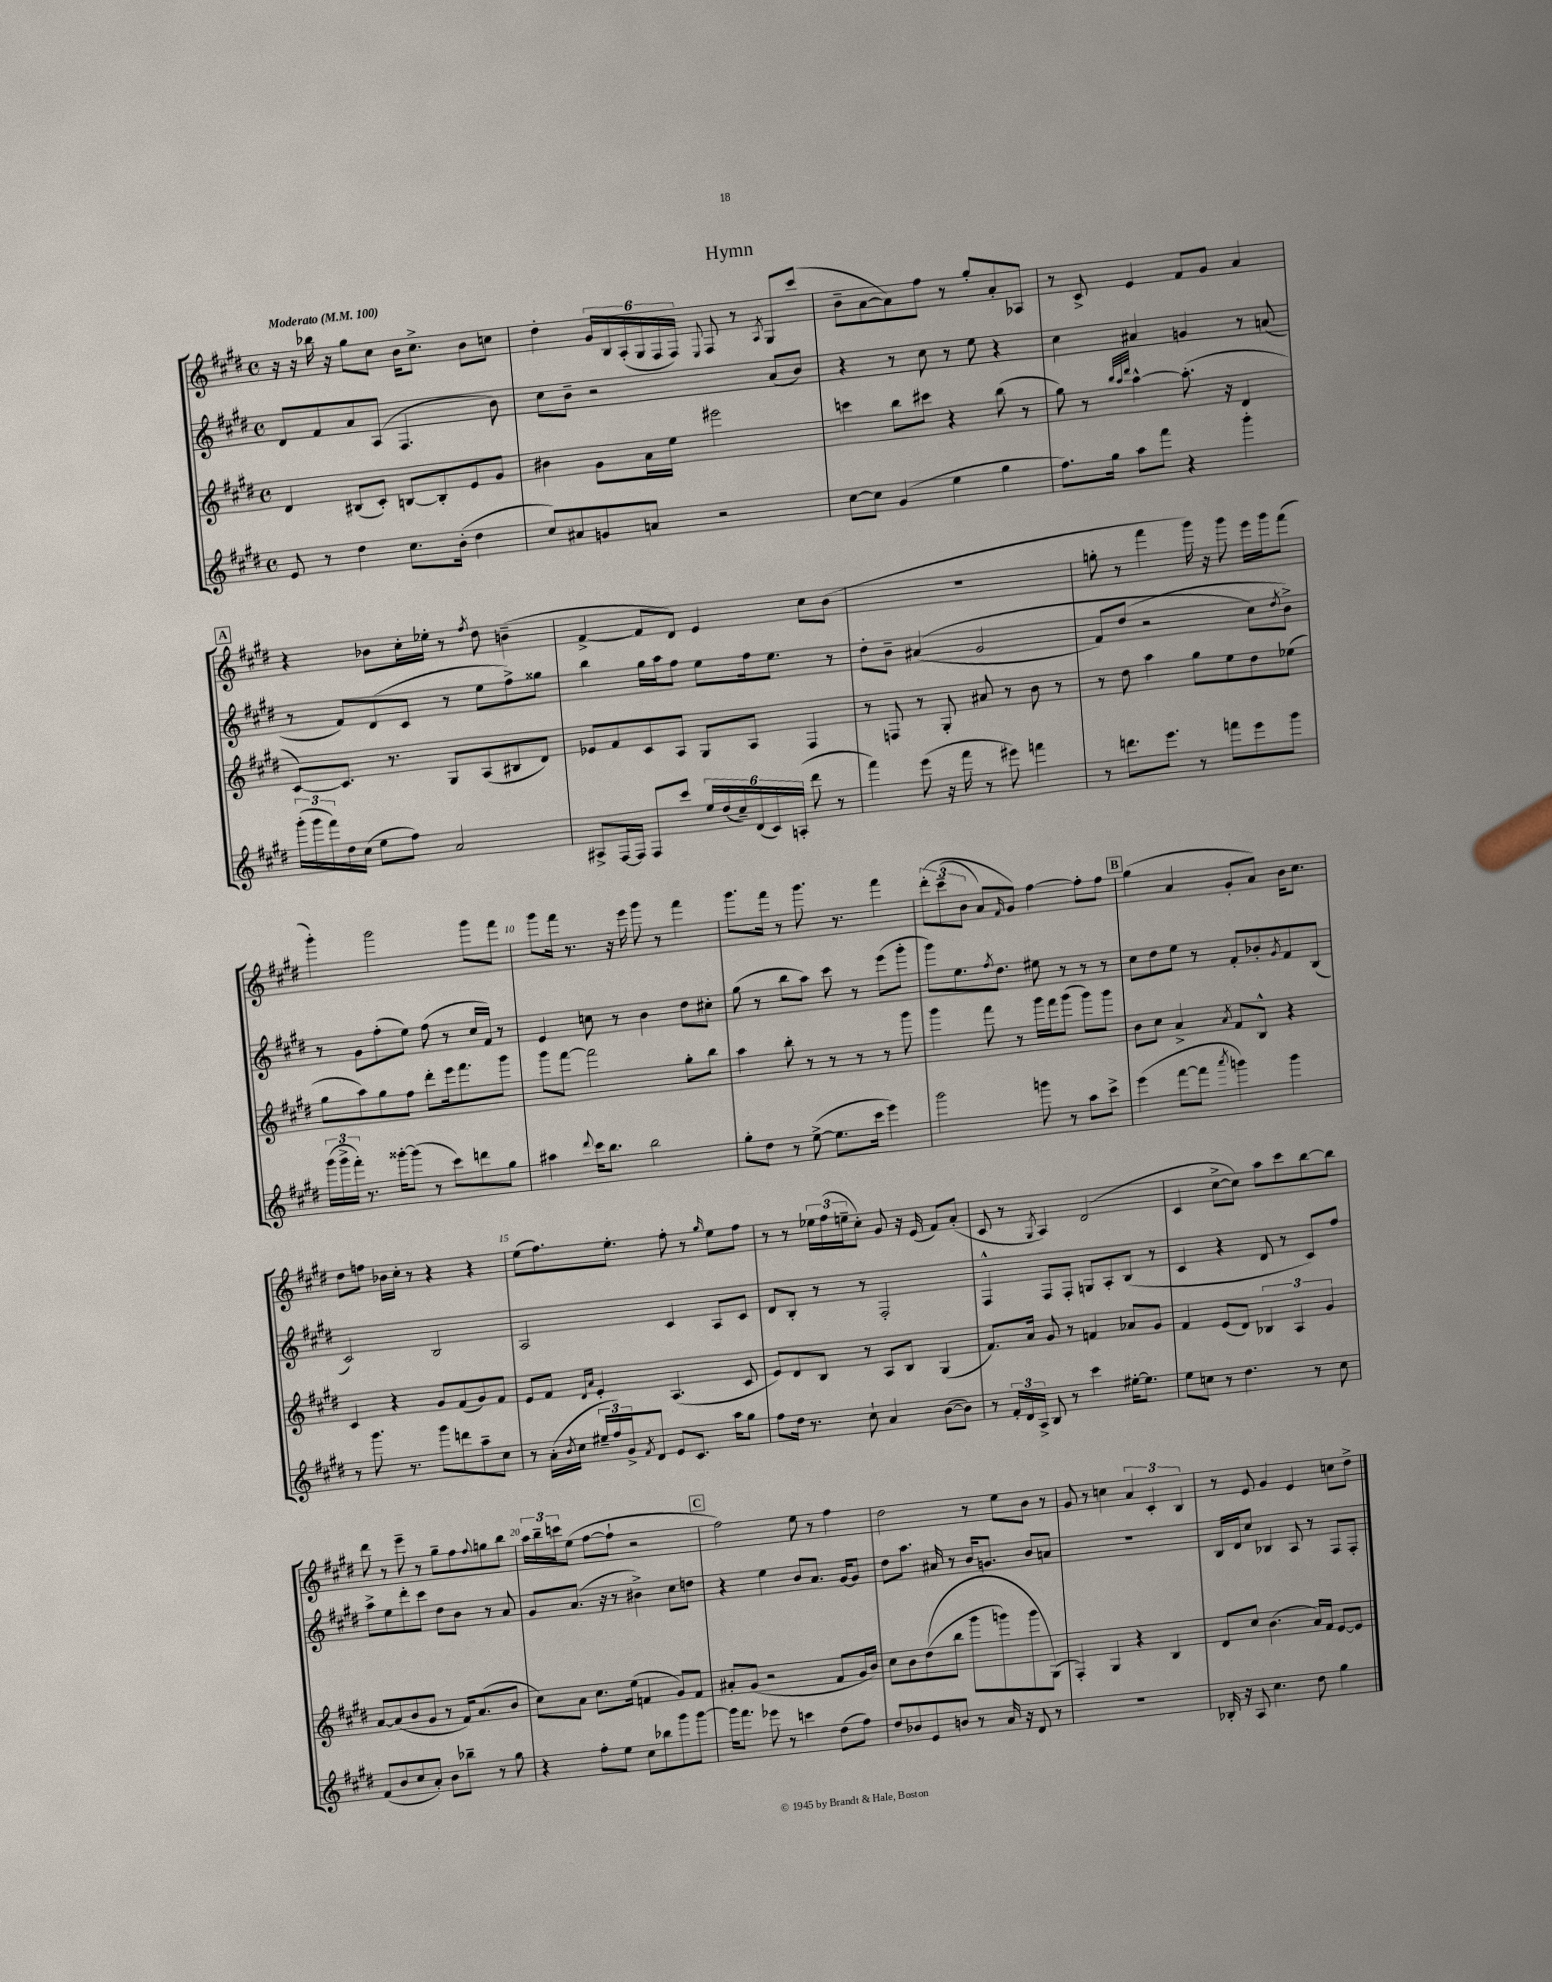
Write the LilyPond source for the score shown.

\header { title = "Hymn" }
<<
\new StaffGroup <<
\new Staff = "s0" {
    \clef treble \key e \major \defaultTimeSignature \time 4/4 \tempo "Moderato" 4 = 100
    r16 r16 bes''16 r16 gis''8 cis''8 b'16 cis''8.-> b'8 c''8 |
    dis''4-. \tuplet 6/4 { gis'16 b16 a16-.( gis16 fis16 fis16) } \appoggiatura { e8 } fis8 r8 \acciaccatura { a8 } gis8 cis'''8( |
    b'8-- a'8~ a'8) fis''8 r8 gis''8-. a'8-. aes8 |
    r8 cis'8-> e'4 fis'8 gis'8 a'4 |
    \mark \markup { \box "A" } r4 bes'8 cis''16-. ees''16-. r8 \acciaccatura { fis''8 } dis''8 b'4--( |
    fis'4~-> fis'8 dis'8) e'4 cis''8 b'8( |
    R1 |
    g''8-. r8 fis'''4 gis'''16) r16 gis'''8 e'''16 gis'''16 fis'''8( |
    gis'''4-.) gis'''2 gis'''8 fis'''8 |
    gis'''8 fis'''16 r8. r16 e'''16 gis'''8 r8 fis'''4 |
    gis'''8. fis'''16 r8 gis'''8. r8. fis'''4 |
    \tuplet 3/2 { dis'''8-.\( cis'''8--( b'8 } a'8) \grace { fis'16 } gis'8\) fis''4~ fis''8-. fis''8 |
    \mark \markup { \box "B" } gis''4( a'4 gis'8-. a'8) b'16 cis''8. |
    dis''8 f''8 bes'16 cis''16-. r8 r4 r4 |
    e''8( fis''8.) e''8.-. fis''8-. r8 \grace { gis''16 } e''8 fis''8 |
    r8 r8 \tuplet 3/2 { ees''16 fis''16( e''16-- } cis''8-.) gis'8 r16 e'16( fis'8) a'8-.( |
    cis'8 r8 \acciaccatura { gis8 } a4) dis'2( |
    cis'4 cis''8~-> cis''8) a''8 cis'''8 b''8~ b''8 |
    dis'''8 r8 e'''8-- r8 gis''8-- fis''8 \appoggiatura { fis''8 } g''8 b''8 |
    \tuplet 3/2 { a''16 b''16-- c'''16 } e''8( fis''8~ fis''8-! r2 |
    \mark \markup { \box "C" } fis''2) e''8 r8 fis''4 |
    dis''2 r8 e''8 b'8 r8 |
    gis'8 r8 c''4 \tuplet 3/2 { a'4 cis'4-. b4 } |
    r8 e'8 gis'4 e'4 c''8 dis''8-> \bar "|." |
}
\new Staff = "s1" {
    \clef treble \key e \major \defaultTimeSignature \time 4/4
    dis'8 fis'8 a'8 a8( fis4. b'8) |
    cis''8 b'8-- r2 a'8( b'8) |
    r4 r8 cis''8 r8 e''8 r4 |
    cis''4 ais'4 g'4 r8 a'8( |
    \mark \markup { \box "A" } r8 fis'8) dis'8( cis'8 r8 e''8 fis''8->) gisis''8 |
    b''4 gis''16 a''16 fis''8 e''8 fis''16 e''8. r8 |
    dis''8-. b'8-- ais'4(\( gis'2 |
    fis'8) dis''8( r2 cis''8\) \acciaccatura { dis''8 } b'8->) |
    r8 gis'8 fis''8-.( e''8) fis''8( r8 cis''16 fis'16) r8 |
    e'4 c''8 r8 b'4 dis''8 cis''8-. |
    gis''8( r8 b''8 a''8) cis'''8 r8 e'''8( gis'''8-. |
    gis'''8) e''8. \acciaccatura { fis''8 } dis''8. eis''8 r8 r8 r8 |
    \mark \markup { \box "B" } cis''8 dis''8 e''8 r8 fis'8-. bes'8-. \acciaccatura { gis'8 } fis'8 b8( |
    cis'2) b2 |
    a2 cis'4 a8 cis'8 |
    dis'8 b8-. r8 r8 fis2-. |
    fis4-^ fis8 fis8-. g8 a8-. b8( r8 |
    cis'4 r4 dis'8 r8 cis'8) fis''8 |
    a''8-> e''8 dis'''8-. cis'''8 dis''8 b'8 r8 a'8 |
    gis'8 a'8.( r16 r8 bis'4->) cis''8 d''8 |
    \mark \markup { \box "C" } r4 e''4 b'8 a'8. gis'16~ gis'8 |
    dis''8 a''8. ais'16 r8 b'16 g'8. b'8 a'8 |
    R1 |
    b16 dis'16 cis''8 bes4 a8 r8 fis8 fis8-. \bar "|." |
}
\new Staff = "s2" {
    \clef treble \key e \major \defaultTimeSignature \time 4/4
    dis'4 bis8( cis'8-.) b8~ b8-. e'8 gis'8 |
    bis'4 gis'8 a'16 e''16 eis'''2 |
    c'''4 b''8 cis'''8 r4 b''8( r8 |
    gis''8) r8 \grace { b''32 a''32 dis'''32 } a''4~-^ a''8.-.( r16 dis'4 |
    \mark \markup { \box "A" } cis'8~) cis'8. r8. gis8 a8( bis8 dis'8) |
    ees'8 fis'8 cis'8 a8 gis8 a8 fis4 |
    r8 f8 r8 gis8-. ais'8 r8 b'8 r8 |
    r8 dis''8 a''4 gis''8 e''8 dis''8 ees''8( |
    gis''8 a''8) gis''8 fis''8 dis'''8-. e'''16 fis'''8. gis'''8 |
    gis'''8 fis'''8~ fis'''2 gis''8-. b''8 |
    a''4 b''8-. r8 r8 r8 r8 gis'''8 |
    gis'''4 fis'''8 r8 gis'''16 fis'''16 gis'''8( gis'''8) gis'''8 |
    \mark \markup { \box "B" } b'8 cis''8 a'4-> \acciaccatura { a'8 } fis'8 b8-^ r4 |
    cis'4 r4 gis'8 fis'8( gis'8) fis'8 |
    e'8 fis'8 \grace { dis'16 a'16 } e'4-. a4.( cis'8 |
    e'8) dis'8 b8 r8 a8 b8 gis4( |
    fis'8.) a'16 gis'8 r8 f'4 aes'8 gis'8 |
    fis'4 e'8( dis'8) \tuplet 3/2 { bes4 a4 gis'4 } |
    a'8~ a'8( b'8 gis'8 r8 fis'16) a'8.( b'8 |
    cis''8) a'8 cis''8. e''16( f'4 gis'8) f'8 |
    \mark \markup { \box "C" } ais'8-. gis'8( r2 fis'8 gis'16 b'16) |
    cis''8 b'8 dis''8(\( b''8 gis'''8 g'''8) g'''8 gis8(\) |
    fis4-.) gis4 r4 b4 |
    dis'8 cis''8 b'4.( a'16) fis'16 e'8~ e'8 \bar "|." |
}
\new Staff = "s3" {
    \clef treble \key e \major \defaultTimeSignature \time 4/4
    e'8 r8 dis''4 cis''8. b'16-.( dis''4 |
    cis''8) ais'8 g'8 a'8 r2 |
    cis''8~ cis''8 gis'4( e''4 gis''4 |
    fis''8.) gis''16 a''8 fis'''8 r4 gis'''4-. |
    \mark \markup { \box "A" } \tuplet 3/2 { gis'''16-.( gis'''16 fis'''16) } dis''16 cis''16( e''8 fis''8) a'2 |
    ais8-> fis16~ fis16 fis8 cis'''8 \tuplet 6/4 { e''16 dis''16( cis''16--) dis'16( cis'16) a16-.( } dis'''8 r8 |
    fis'''4) e'''8( r16 fis'''16 r8 eis'''8) f'''4 |
    r8 d'''8. e'''8. r8 f'''8 e'''8 gis'''8 |
    \tuplet 3/2 { gis'''16( gis'''16-> fis'''16-.) } r8. gisis'''16~-. gisis'''8( r8 cis'''8) d'''8 gis''8 |
    ais''4 \appoggiatura { dis'''8 } cis'''16 b''8. b''2 |
    gis''8-. dis''8 r8 e''8~->( e''8. cis'''16 e'''4) |
    gis'''2 g'''8 r8 a''8 cis'''8-> |
    \mark \markup { \box "B" } e'''4( fis'''8~ fis'''8 \acciaccatura { a'''8 } g'''4) g'''4 |
    r8 gis'''8. r8. gis'''8 d'''8 a''8-- cis''8 |
    r8 a'16-.( \acciaccatura { b'8 } cis''16 \tuplet 3/2 { eis''16-- fis''16) gis'16-> } \acciaccatura { fis'8 } dis'8 e'8 cis'8. a''16 gis''8 |
    fis''8 dis''16 r8. cis''8-! a'4 b'8~( b'8) |
    r8 \tuplet 3/2 { fis'16-. dis'16 a16-> } b8 r8 cis'''4 eis''16~-. eis''8. |
    e''8 c''8 r8 dis''4. r8 c''8 |
    fis'8( b'8 cis''8 a'8-.) b'8 bes''8-- r8 gis''8 |
    r4 fis''8-. e''8 cis''8 bes''8 gis'''8 gis'''8~ |
    \mark \markup { \box "C" } gis'''16 fis'''8. ees'''8 r8 c'''4 dis''8( fis''8) |
    dis''8 bes'8 e'8 b'8 r8 a'16 r16 dis'8 r8 |
    R1 |
    bes16-. r16 a8 cis''4. dis''8 gis''4 \bar "|." |
}
>>
>>
\layout { \context { \Score \override BarNumber.break-visibility = ##(#f #t #t) barNumberVisibility = #(every-nth-bar-number-visible 5) } }
